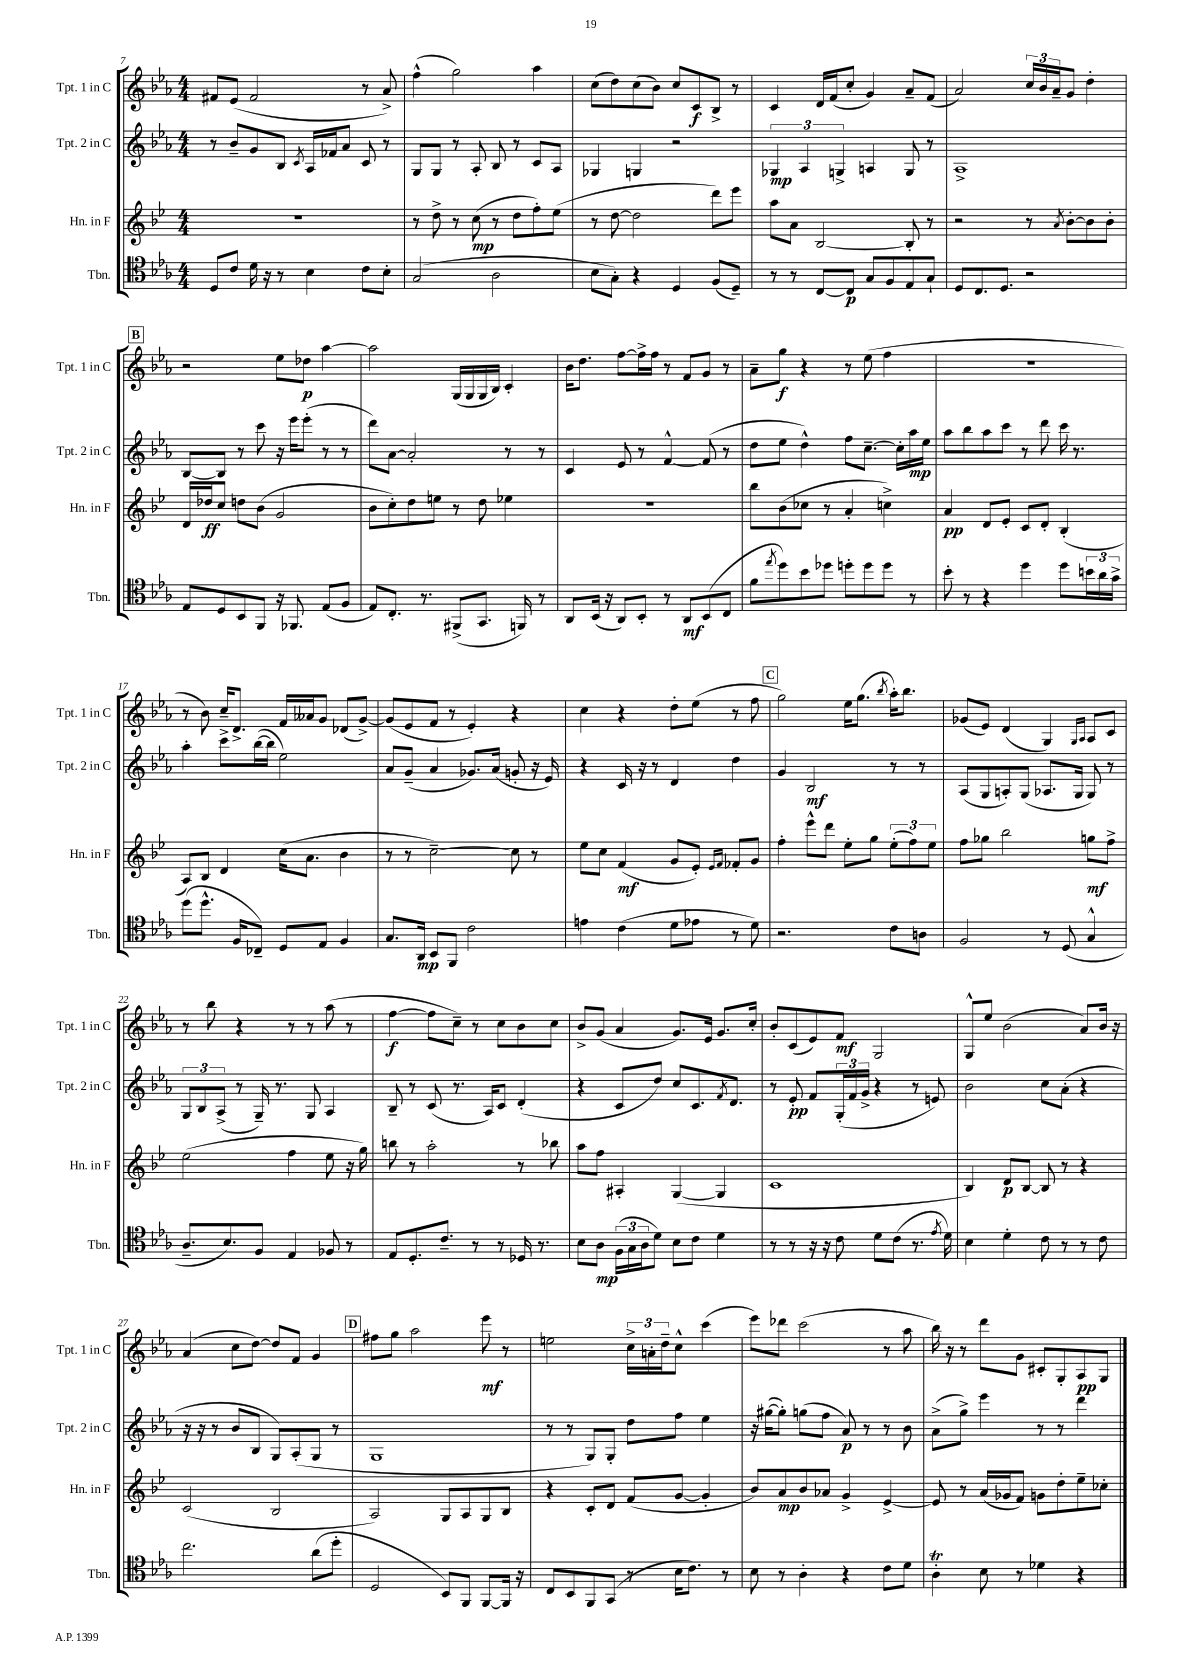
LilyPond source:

<<
\new StaffGroup <<
\new Staff = "s0" \with { instrumentName = "Tpt. 1 in C" shortInstrumentName = "Tpt. 1 in C" } {
    \clef treble \key ees \major \numericTimeSignature \time 4/4
    fis'8 ees'8( fis'2 r8 aes'8->) |
    f''4-^( g''2) aes''4 |
    c''8( d''8) c''8( bes'8) c''8 c'8\f bes8-> r8 |
    c'4 d'16 f'16( c''8-. g'4) aes'8-- f'8( |
    aes'2) \tuplet 3/2 { c''16 bes'16 aes'16-- } g'8 d''4-. |
    \mark \markup { \box "B" } r2 ees''8 des''8\p aes''4~ |
    aes''2 g16( g16 g16 bes16) c'4-. |
    bes'16 d''8. f''8~ f''16-> f''16 r8 f'8 g'8 r8 |
    aes'8-- g''8\f r4 r8 ees''8( f''4 |
    r1 |
    r8 bes'8) c''16-- d'8.-> f'16 aeses'16 g'8 des'8( g'8~->) |
    g'8( ees'8 f'8 r8 ees'4-.) r4 |
    c''4 r4 d''8-. ees''8( r8 f''8 |
    \mark \markup { \box "C" } g''2) ees''16 g''8.( \acciaccatura { bes''8 } aes''16-.) bes''8. |
    ges'8( ees'8) d'4( g4) \grace { g16 aes16 } aes8 c'8 |
    r8 bes''8 r4 r8 r8 aes''8( r8 |
    f''4~\f f''8 c''8--) r8 c''8 bes'8 c''8 |
    bes'8-> g'8( aes'4 g'8.) ees'16 g'8. c''16-. |
    bes'8-. c'8( ees'8) f'8\mf g2 |
    g8-^ ees''8 bes'2( aes'8) bes'16 r16 |
    aes'4( c''8 d''8~) d''8 f'8 g'4 |
    \mark \markup { \box "D" } fis''8 g''8 aes''2 ees'''8\mf r8 |
    e''2 \tuplet 3/2 { c''16-> a'16-. d''16-- } c''8-^ c'''4( |
    ees'''8) des'''8 c'''2( r8 aes''8 |
    bes''16) r16 r8 d'''8 g'8 cis'8-. g8-. aes8\pp g8 \bar "|." |
}
\new Staff = "s1" \with { instrumentName = "Tpt. 2 in C" shortInstrumentName = "Tpt. 2 in C" } {
    \clef treble \key ees \major \numericTimeSignature \time 4/4
    r8 bes'8-- g'8 bes8 \acciaccatura { c'8 } aes16 fes'16 aes'8 c'8 r8 |
    g8 g8 r8 aes8-. bes8 r8 c'8 aes8 |
    ges4 g4 r2 |
    \tuplet 3/2 { ges4\mp aes4 g4-> } a4 g8 r8 |
    aes1-> |
    \mark \markup { \box "B" } bes8~ bes8 r8 c'''8 r16 ees'''16 ees'''8-.( r8 r8 |
    d'''8) aes'8~ aes'2-. r8 r8 |
    c'4 ees'8 r8 f'4~-^ f'8( r8 |
    d''8 ees''8 d''4-^) f''8 c''8.~-- c''16-. aes''16\mp ees''16 |
    aes''8 bes''8 aes''8 c'''8 r8 d'''8 c'''16 r8. |
    aes''4-. c'''8-> bes''16~( bes''16 ees''2) |
    aes'8 g'8--( aes'4 ges'8.) aes'16( g'8-. r16 ees'16) |
    r4 c'16 r16 r8 d'4 d''4 |
    \mark \markup { \box "C" } g'4 bes2\mf r8 r8 |
    aes8( g8 a8-.) g8( aes8. g16 g8) r8 |
    \tuplet 3/2 { g8 bes8 aes8->( } r8 g16--) r8. g8 aes4 |
    bes8-- r8 c'8( r8. aes16) c'8 d'4-.( |
    r4 c'8 d''8) c''8 c'8. \acciaccatura { f'8 } d'8. |
    r8 ees'8-.\pp f'8 \tuplet 3/2 { g16-.( f'16 g'16-> } r4 r8 e'8) |
    bes'2 c''8 aes'8-.( r4 |
    r16 r16 r8 bes'8 bes8 g8) aes8-.( g8 r8 |
    \mark \markup { \box "D" } g1 |
    r8 r8 g8) g8-. d''8 f''8 ees''4 |
    r16 gis''16~( gis''8-.) g''8( f''8 aes'8\p) r8 r8 bes'8 |
    aes'8->( g''8->) ees'''4 r8 r8 d'''4 \bar "|." |
}
\new Staff = "s2" \with { instrumentName = "Hn. in F" shortInstrumentName = "Hn. in F" } {
    \clef treble \key bes \major \numericTimeSignature \time 4/4
    R1 |
    r8 d''8-> r8 c''8\mp( r8 d''8 f''8-.) ees''8( |
    r8 d''8~ d''2 d'''8) ees'''8 |
    a''8 a'8 bes2~ bes8-. r8 |
    r2 r8 \acciaccatura { a'8 } bes'8~-. bes'8 bes'8-. |
    \mark \markup { \box "B" } d'16 des''16\ff c''8 d''8 bes'8( g'2 |
    bes'8 c''8-.) d''8 e''8 r8 d''8 ees''4 |
    R1 |
    bes''8 bes'8( ces''8 r8 a'4-. c''4->) |
    a'4\pp d'8 ees'8-. c'8 d'8-. bes4-.( |
    a8) bes8 d'4 c''16( a'8. bes'4 |
    r8 r8 c''2~--) c''8 r8 |
    ees''8 c''8 f'4\mf( g'8 ees'8-.) \grace { ees'16 f'16 } fes'8-. g'8 |
    \mark \markup { \box "C" } f''4-. ees'''8-^ d'''8 ees''8-. g''8 \tuplet 3/2 { ees''8-.( f''8) ees''8 } |
    f''8 ges''8 bes''2 g''8\mf f''8-> |
    ees''2( f''4 ees''8 r16 g''16) |
    b''8 r8 a''2-. r8 bes''8 |
    a''8 f''8 ais4-. g4~( g4 |
    c'1 |
    bes4) d'8\p bes8~ bes8 r8 r4 |
    c'2( bes2 |
    \mark \markup { \box "D" } a2) g8 a8 g8 bes8 |
    r4 c'8-. d'8 f'8( g'8~ g'4-. |
    bes'8) a'8\mp bes'8 aes'8 g'4-> ees'4~-> |
    ees'8 r8 a'16( ges'16 f'8) g'8 d''8-. ees''8-- ces''8-. \bar "|." |
}
\new Staff = "s3" \with { instrumentName = "Tbn." shortInstrumentName = "Tbn." } {
    \clef tenor \key ees \major \numericTimeSignature \time 4/4
    d8 c'8 d'16 r16 r8 bes4 c'8 bes8-. |
    g2( aes2 |
    bes8 g8-.) r4 d4 f8( d8--) |
    r8 r8 c8~ c8\p g8 f8 ees8 g8-! |
    d8 c8. d8. r2 |
    \mark \markup { \box "B" } ees8 d8 bes,8 f,8 r16 fes,8. ees8( f8 |
    ees8) c8.-. r8. fis,8->( g,8. f,16) r8 |
    aes,8 bes,16( r16 aes,8) bes,8-. r8 aes,8\mf bes,8( c8 |
    f'8 \acciaccatura { ees''8 } d''8) bes'8 des''8 d''8-. d''8 d''8 r8 |
    bes'8-. r8 r4 d''4 d''8 \tuplet 3/2 { b'16 aes'16 g'16-> } |
    d''8( d''8.-^ f16 ces8--) d8 ees8 f4 |
    g8. aes,16\mp bes,8 f,8 c'2 |
    e'4 c'4( d'8 ees'8 r8 d'8) |
    \mark \markup { \box "C" } r2. c'8 a8 |
    f2 r8 d8( g4-^ |
    aes8.-- bes8.) f8 ees4 fes8 r8 |
    ees8 d8.-. c'8.-- r8 r8 des16 r8. |
    bes8 aes8\mp \tuplet 3/2 { f16( g16 aes16 } d'8) bes8 c'8 d'4 |
    r8 r8 r16 r16 c'8 d'8 c'8( r8. \acciaccatura { ees'8 } d'16) |
    bes4 d'4-. c'8 r8 r8 c'8 |
    c''2. aes'8( d''8-. |
    \mark \markup { \box "D" } d2 bes,8) f,8 f,8~ f,16 r16 |
    c8 bes,8 f,8 g,8( r8 bes16 c'8.) r8 |
    bes8 r8 aes4-. r4 c'8 d'8 |
    aes4-.\trill bes8 r8 des'4 r4 \bar "|." |
}
>>
>>
\layout { \context { \Score currentBarNumber = #7 } }
